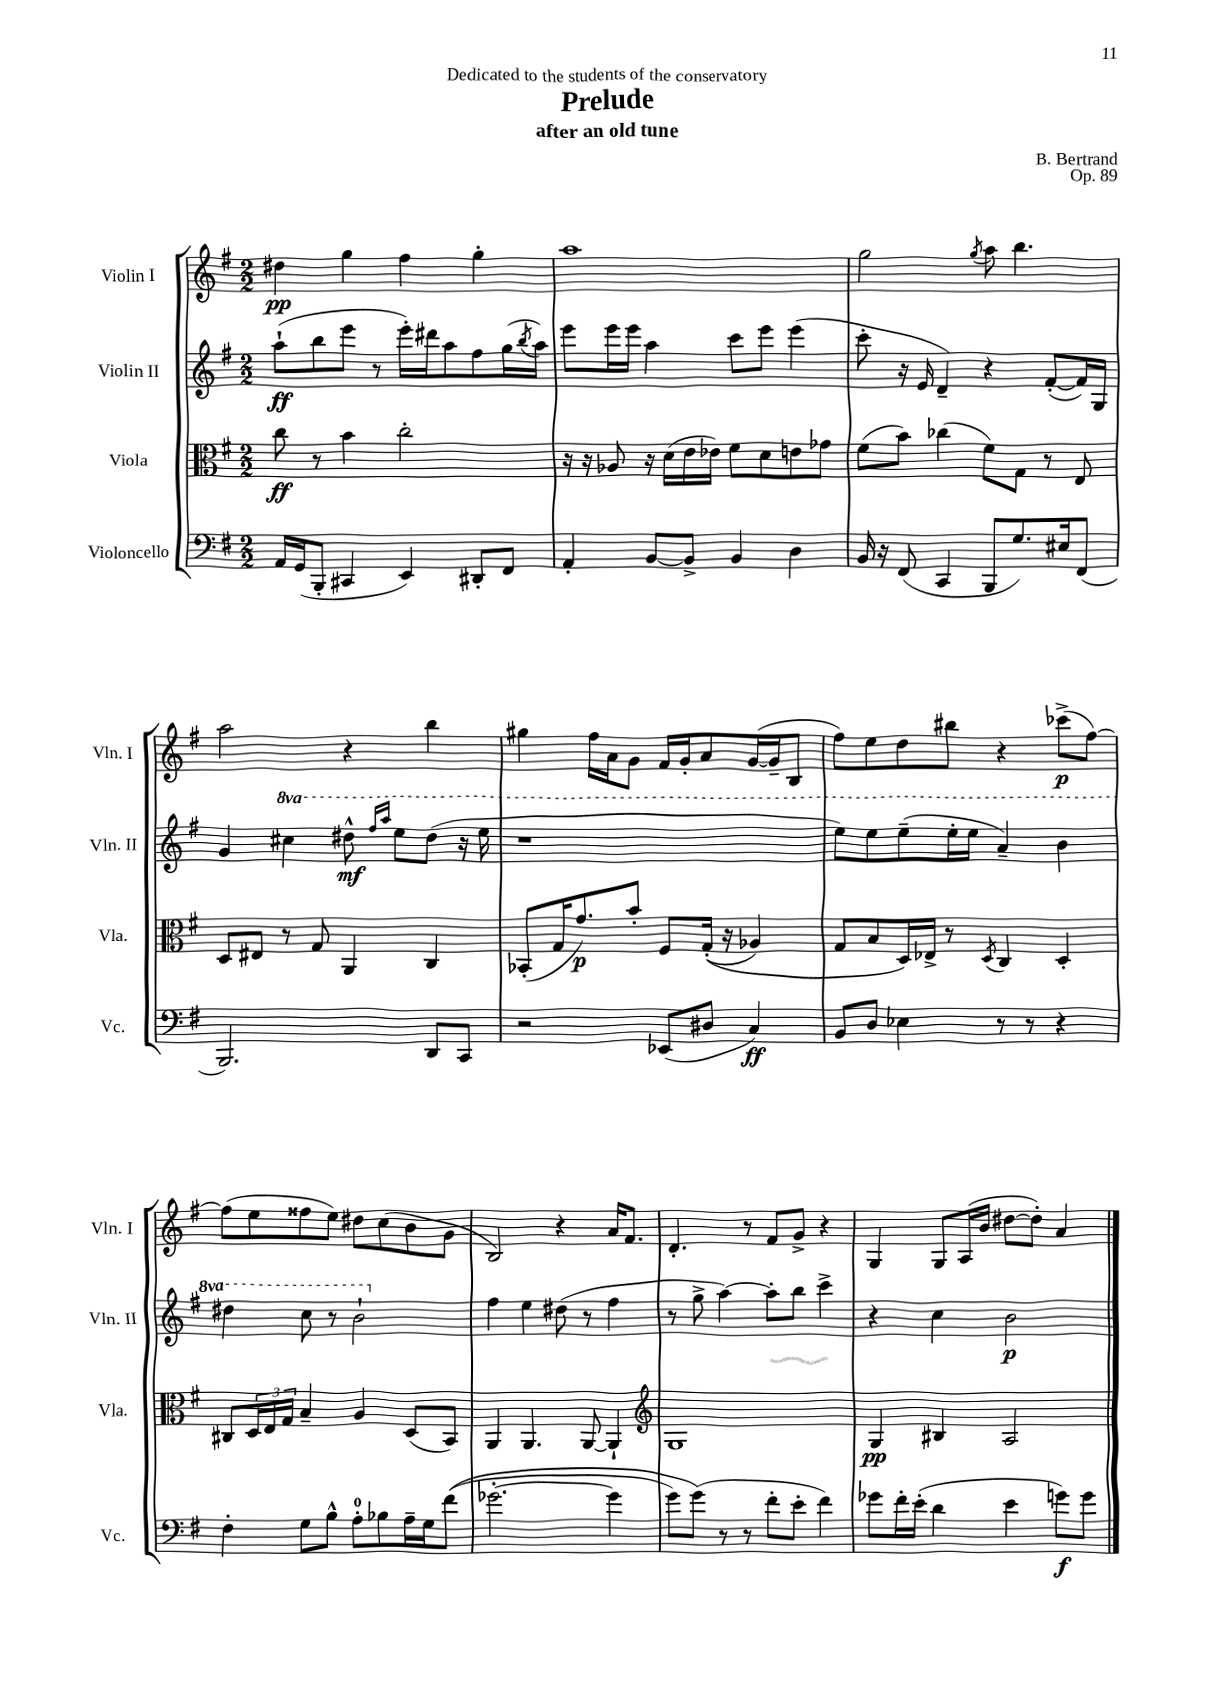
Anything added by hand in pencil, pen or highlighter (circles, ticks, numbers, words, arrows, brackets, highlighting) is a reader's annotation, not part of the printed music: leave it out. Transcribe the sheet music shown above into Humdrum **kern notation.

**kern	**kern	**kern	**kern
*staff4	*staff3	*staff2	*staff1
*clefF4	*clefC3	*clefG2	*clefG2
*k[f#]	*k[f#]	*k[f#]	*k[f#]
*M2/2	*M2/2	*M2/2	*M2/2
16AA/LL	8cc\	(8aa`\L	4dd#\
(16GG/J	.	.	.
8BBB'/J	8r	8bb\	.
4CC#/	4b\	8eee\J	4gg\
.	.	8r	.
4EE/)	2cc'\	16eee'\LL)	4ff#\
.	.	16ddd#\J	.
.	.	8aa\	.
8DD#'/L	.	8ff#\	4gg'\
8FF#/J	.	(16gg\L	.
.	.	8qbb/	.
.	.	16aa\JJ)	.
=	=	=	=
4AA'/	16r	8eee\L	1aa
.	16r	.	.
.	8A-/	16eee\L	.
.	.	16eee\JJ	.
[8BB/L	16r	4aa\	.
.	(16d\LL	.	.
8BB^/]J	16e\	.	.
.	16e-\JJ)	.	.
4BB/	8f#\L	8ccc\L	.
.	8d\	8eee\J	.
4D\	8e\	(4eee\	.
.	8g-\J	.	.
=	=	=	=
16BB/	(8f#\L	8ccc'\	2gg\
16r	.	.	.
(8FF#/	8b\J)	16r	.
.	.	16e/	.
4CC/	(4cc-\	4d~/)	.
.	.	.	8qgg/
8BBB/L	8f#\L)	4r	8aa\
8.G/)	8G\J	.	4.bb\
.	8r	([8f#'/L	.
16E#/k	.	.	.
(8FF#/J	8E/	16f#/]L)	.
.	.	16G/JJ	.
=	=	=	=
2.BBB/)	8D/L	4g/	2aa\
.	8E#/J	.	.
.	8r	4ccc#\	.
.	8G/	.	.
.	4AA/	8ddd#^^\	4r
.	.	16qqfff#/LL	.
.	.	16qqaaa/JJ	.
.	.	8eee\L	.
8DD/L	4C/	(8ddd#\J	4bb\
8CC/J	.	16r	.
.	.	16eee\	.
=	=	=	=
2r	(8BB-'/L	1r	4gg#\
.	16G/K	.	.
.	8.g/)	.	.
.	.	.	16ff#\LL
.	.	.	16a\J
.	8b'/J	.	8g\J
(8EE-/L	8F#/L	.	16f#/LL
.	.	.	16g'/J
8D#/J	&((16G'/Jk	.	8a/
.	16r	.	.
4C/)	4A-/)	.	([16g/L
.	.	.	16g~/]J
.	.	.	8B/J
=	=	=	=
8BB/L	8G/L	8eee\L)	8ff#\L)
8D/J	8B/	8eee\	8ee\
4E-\	16D/L&)	(8eee~\	8dd\
.	16E-^/JJ	.	.
.	8r	16eee'\L	8bb#\J
.	.	16eee\JJ	.
.	8qD/	.	.
8r	4C/	4aa~/)	4r
8r	.	.	.
4r	4D'/	4bb\	(8ccc-^\L
.	.	.	[8ff#\J)
=	=	=	=
4F#'\	8C#/L	4ddd#\	(8ff#\]L
.	24D/L	.	8ee\
.	24E/	.	.
.	24G/JJ	.	.
8G\L	4B~/	8ccc\	8ff##\
8B^^\J	.	8r	8ee\J)
8A'\L	4A/	2bb`\	8dd#\L
8B-\	.	.	(8cc\
16A~\L	(8D/L	.	8b\
16G\J	.	.	.
&((8f#\J	8BB/J)	.	8g\J
=	=	=	=
[2.g-'\	4AA/	4ff#\	2B/)
.	4.AA/	4ee\	.
.	.	(8dd#\	4r
.	[8AA/	8r	.
4g-\]	4AA`/]	4ff#\	16a/LK
.	.	.	8.f#/J
=	=	=	=
*	*clefG2	*	*
8g\L)	1G	8r	4.d'/
(8g\J&)	.	8gg^\	.
8r	.	[4aa\)	.
8r	.	.	8r
8f#'\L	.	8aa'\]L	8f#/L
8e'\J	.	8bb\J	8g^/J
4f#\)	.	4ccc^\	4r
=	=	=	=
8g-\L	4G/	4r	4G/
16f#'\L	.	.	.
(16e'\JJ	.	.	.
4d\	4B#/	4cc\	8G/L
.	.	.	(16A/L
.	.	.	16b/JJ
4e\	2A/	2b\	[8dd#\L
.	.	.	8dd#'\]J)
8g\L)	.	.	4a/
8g\J	.	.	.
==	==	==	==
*-	*-	*-	*-
